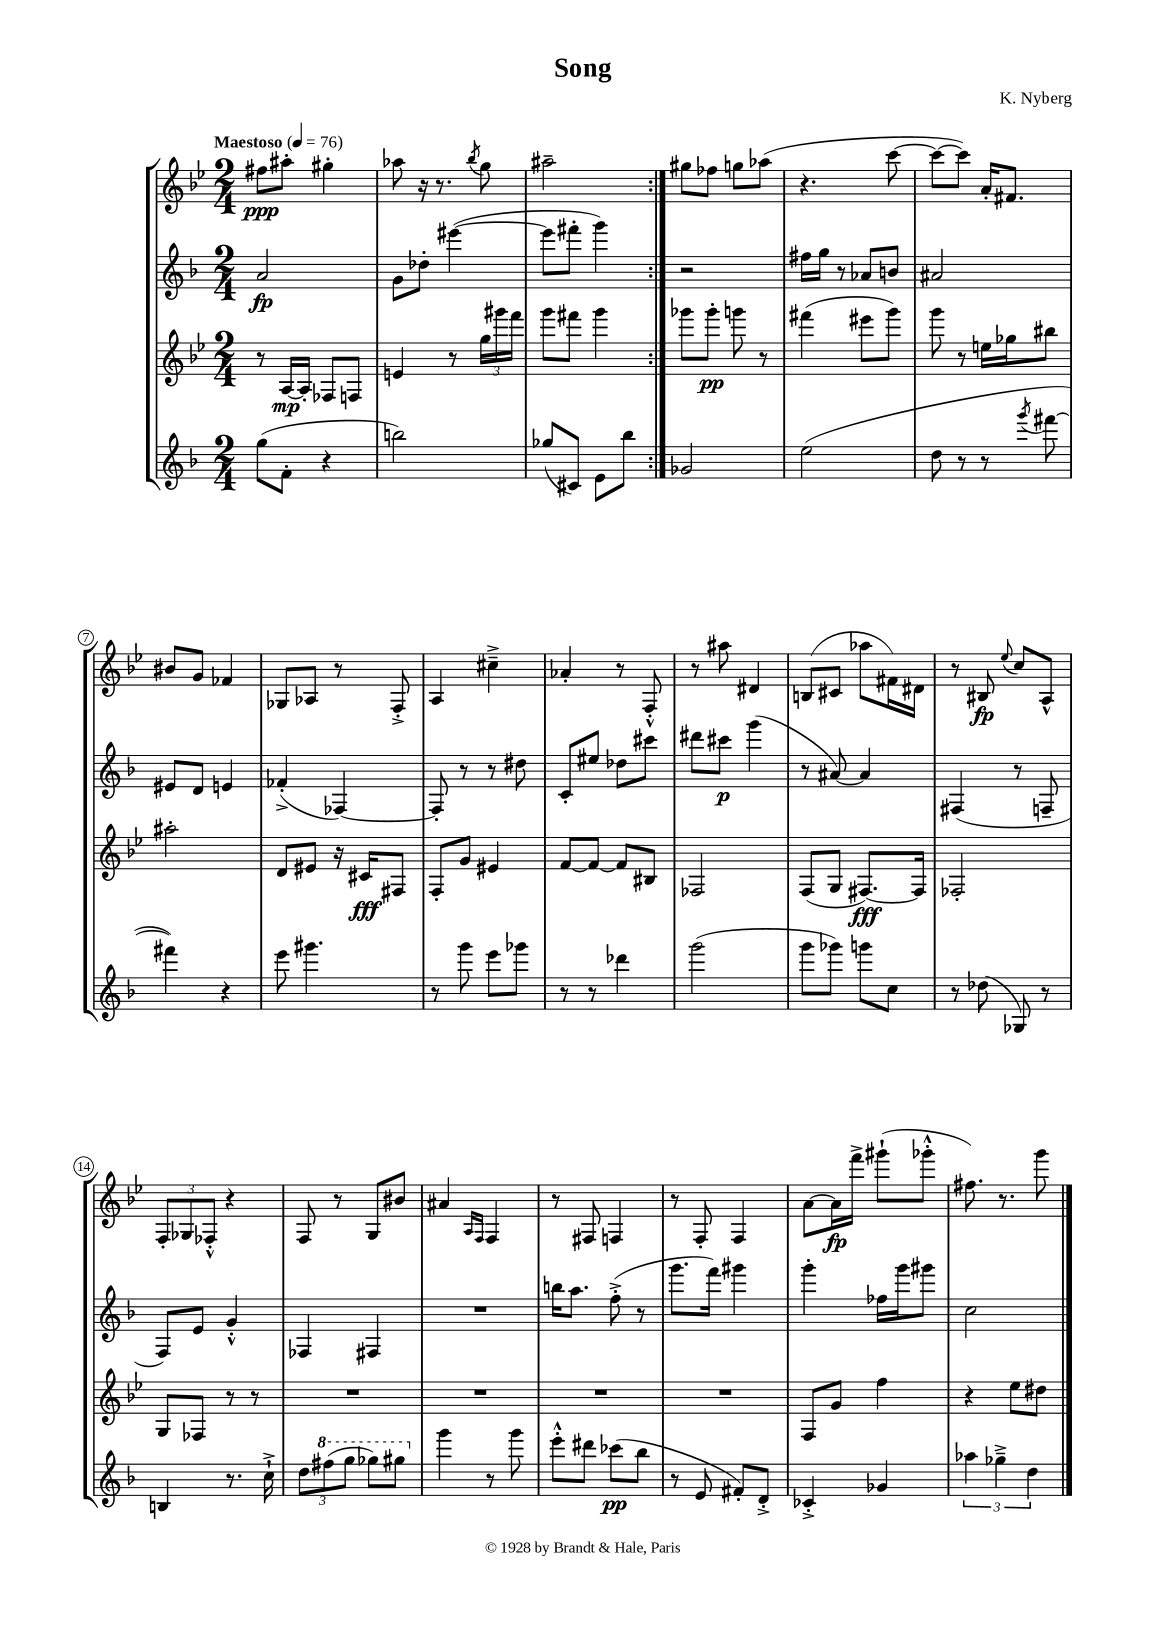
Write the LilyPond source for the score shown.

\header { title = "Song" composer = "K. Nyberg" }
<<
\new StaffGroup <<
\new Staff = "s0" {
    \clef treble \key bes \major \numericTimeSignature \time 2/4 \tempo "Maestoso" 4 = 76
    \repeat volta 2 { fis''8\ppp ais''8-. gis''4-. |
    aes''8 r16 r8. \acciaccatura { bes''8 } g''8 |
    ais''2-- | }
    gis''8 fes''8 g''8 aes''8( |
    r4. c'''8~ |
    c'''8~ c'''8) a'16-. fis'8. |
    bis'8 g'8 fes'4 |
    ges8 aes8 r8 f8-.-> |
    a4 cis''4---> |
    aes'4-. r8 f8-.-^ |
    r8 ais''8 dis'4 |
    b8( cis'8 aes''8 fis'16) dis'16 |
    r8 bis8\fp \appoggiatura { ees''8 } c''8 a8-^ |
    \tuplet 3/2 { f8-. ges8 fes8-.-^ } r4 |
    f8 r8 g8 bis'8 |
    ais'4 \grace { a16 f16 } f4 |
    r8 fis8 f4 |
    r8 f8-. f4 |
    a'8~ a'16\fp f'''16-> gis'''8-!( ges'''8-.-^ |
    fis''8.) r8. g'''8 \bar "|." |
}
\new Staff = "s1" {
    \clef treble \key f \major \numericTimeSignature \time 2/4
    \repeat volta 2 { a'2\fp |
    g'8 des''8-. eis'''4~( |
    eis'''8 fis'''8-. g'''4) | }
    r2 |
    fis''16 g''16 r8 aes'8 b'8 |
    ais'2 |
    eis'8 d'8 e'4 |
    fes'4-.->( fes4~) |
    fes8-. r8 r8 dis''8 |
    c'8-. eis''8 des''8 cis'''8 |
    dis'''8 cis'''8\p g'''4( |
    r8 ais'8~) ais'4 |
    fis4( r8 f8-- |
    f8) e'8 g'4-.-^ |
    fes4 fis4 |
    R2 |
    b''16 a''8. f''8-.->( r8 |
    g'''8. f'''16) gis'''4 |
    g'''4-. fes''16 g'''16 gis'''8 |
    c''2 \bar "|." |
}
\new Staff = "s2" {
    \clef treble \key bes \major \numericTimeSignature \time 2/4
    \repeat volta 2 { r8 a16~\mp a16-. fes8 f8 |
    e'4 r8 \tuplet 3/2 { g''16 gis'''16 f'''16 } |
    g'''8 fis'''8 g'''4 | }
    ges'''8 ges'''8-.\pp g'''8 r8 |
    fis'''4( eis'''8 g'''8) |
    g'''8 r8 e''16 ges''16 bis''8 |
    ais''2-. |
    d'8 eis'8 r16 cis'16\fff fis8 |
    f8-. g'8 eis'4 |
    f'8~ f'8~ f'8 bis8 |
    fes2 |
    f8( g8 fis8.~\fff) fis16 |
    fes2-. |
    g8 fes8 r8 r8 |
    R2 |
    R2 |
    R2 |
    R2 |
    f8 g'8 f''4 |
    r4 ees''8 dis''8 \bar "|." |
}
\new Staff = "s3" {
    \clef treble \key f \major \numericTimeSignature \time 2/4
    \repeat volta 2 { g''8( f'8-. r4 |
    b''2) |
    ges''8( cis'8) e'8 bes''8 | }
    ges'2 |
    e''2( |
    d''8 r8 r8 \acciaccatura { g'''8 } fis'''8~ |
    fis'''4) r4 |
    e'''8 gis'''4. |
    r8 g'''8 e'''8 ges'''8 |
    r8 r8 des'''4 |
    g'''2( |
    g'''8 ges'''8) g'''8 c''8 |
    r8 des''8( ges8) r8 |
    b4 r8. c''16-!-> |
    \tuplet 3/2 { d''8 \ottava #1 fis'''8( g'''8 } ges'''8) gis'''8 \ottava #0 |
    g'''4 r8 g'''8 |
    e'''8-.-^ dis'''8 ces'''8\pp( bes''8 |
    r8 e'8 fis'8-.) d'8-.-> |
    ces'4-.-> ges'4 |
    \tuplet 3/2 { aes''4 ges''4---> d''4 } \bar "|." |
}
>>
>>
\layout { \context { \Score \override BarNumber.stencil = #(make-stencil-circler 0.1 0.3 ly:text-interface::print) } }
